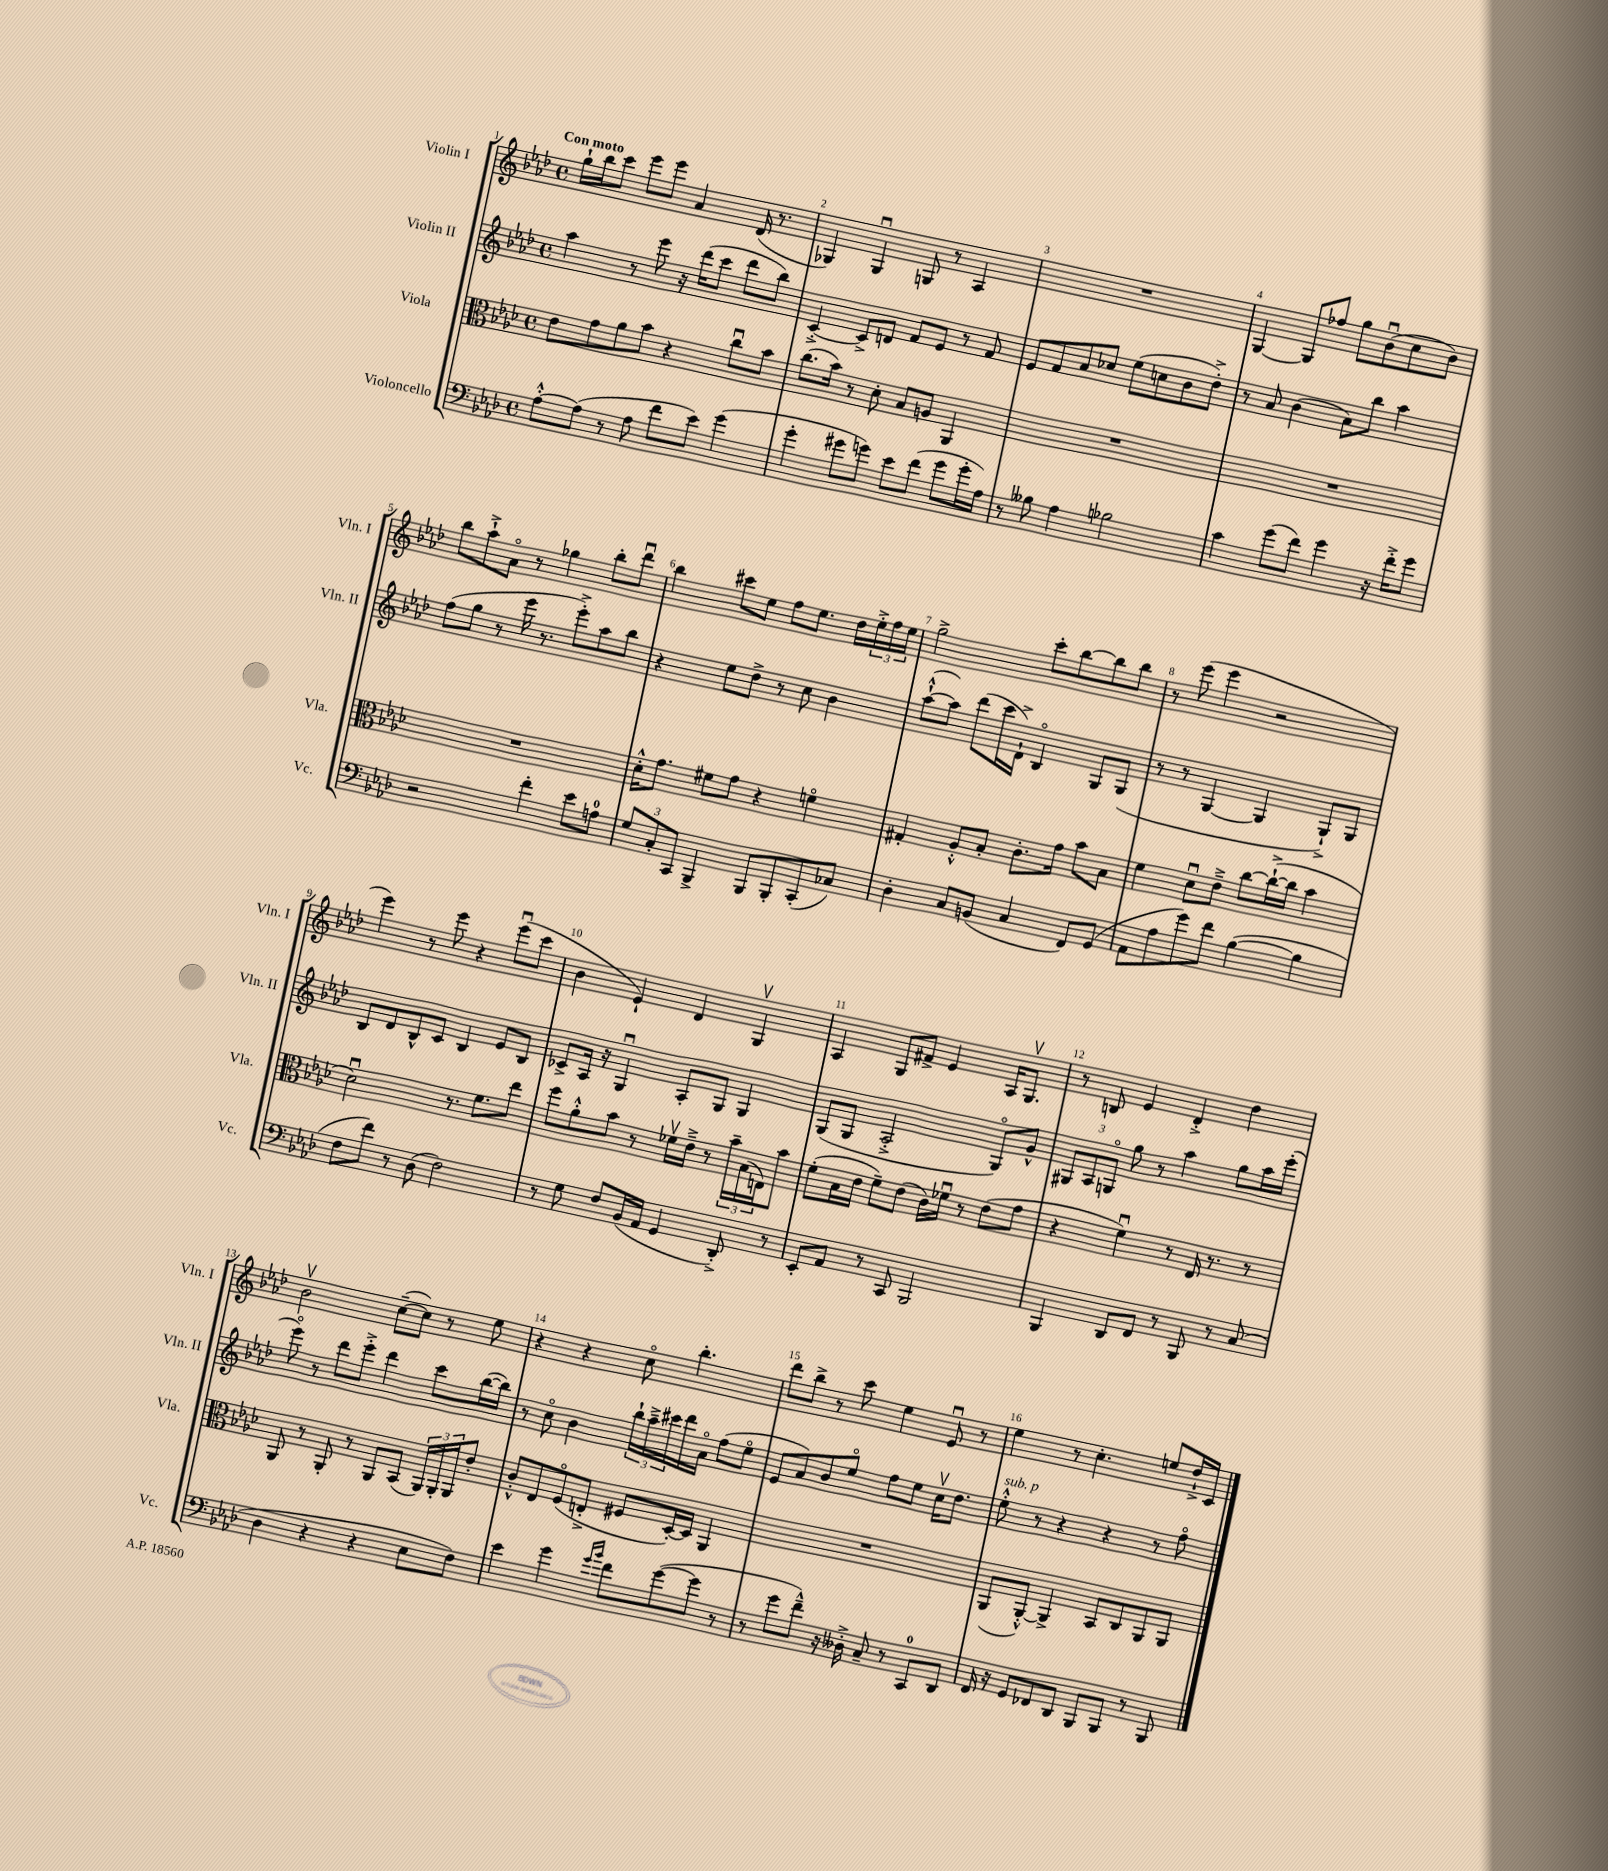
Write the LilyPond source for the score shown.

<<
\new StaffGroup <<
\new Staff = "s0" \with { instrumentName = "Violin I" shortInstrumentName = "Vln. I" } {
    \clef treble \key aes \major \defaultTimeSignature \time 4/4 \tempo "Con moto"
    g''16-! bes''16 c'''8 ees'''8 ees'''8 aes'4 des'16( r8. |
    ges4) ges4\downbow g8 r8 aes4 |
    R1 |
    g4~ g8 fes''8 g''8 bes'8\downbow( c''8 bes'8) |
    bes''8 aes''8-!-> aes'8\flageolet r8 ges''4 bes''8-. des'''8\downbow |
    bes''4 cis'''8 ees''8 f''8 ees''8. des''16 \tuplet 3/2 { ees''16-.-> f''16 ees''16 } |
    g''2-> c'''8-. bes''8~ bes''8 bes''8 |
    r8 ees'''8( ees'''4 r2 |
    ees'''4) r8 ees'''8 r4 ees'''8\downbow( c'''8 |
    bes'4 ees'4-!) des'4 g4\upbow |
    aes4 g8 fis'8-> ees'4 aes16 g8.\upbow |
    r8 b8 ees'4 des'4-.-> des''4 |
    bes'2\upbow c''8~--( c''8) r8 ees''8 |
    r4 r4 c''8\flageolet bes''4.-. |
    des'''8 bes''8-> r8 c'''8 ees''4 ees'8\downbow r8 |
    ees''4 r8 c''4.-. e''8 des''16-!-> c'16 \bar "|." |
}
\new Staff = "s1" \with { instrumentName = "Violin II" shortInstrumentName = "Vln. II" } {
    \clef treble \key aes \major \defaultTimeSignature \time 4/4
    aes''4 r8 ees'''8 r16 des'''16( c'''8 des'''8 bes''8) |
    c'4~-.-> c'8-> d'8 f'8 ees'8 r8 f'8 |
    ees'8 f'8 aes'8 ces''8 ees''8( c''8 bes'8 des''8-.->) |
    r8 aes'8 bes'4( aes'8) bes''8 aes''4 |
    f''8( g''8 r8 ees'''16 r8. ees'''8-.->) aes''8 bes''8 |
    r4 ees''8 des''8-> r8 c''8 bes'4 |
    aes''8~-!-^( aes''8) des'''8( c'''16 des'16-!->) bes4\flageolet g8 g8( |
    r8 r8 g4~ g4 g8-!->) g8 |
    bes8 des'8 bes8-^ c'8 bes4 ees'8 bes8 |
    ces'8-> aes16 r16 g4\downbow aes8-. g8 g4 |
    g8( g8 aes2-.-> g8\flageolet) g'8-^ |
    \tuplet 3/2 { gis8 aes8 g8\flageolet } g''8 r8 aes''4 g''8 aes''16 ees'''16-.( |
    ees'''8\flageolet) r8 des'''8 ees'''8-.-> des'''4 c'''8 bes''16~( bes''16) |
    r8 c''8\flageolet bes'4 \tuplet 3/2 { bes''16-! aes''16---> cis'''16 } des'''16 aes'16\flageolet f''8( ees''8\flageolet |
    ees'8 aes'8) bes'8 ees''8\flageolet f''8 ees''8 c''16\upbow des''8. |
    ees''8-.-^^\markup { \italic "sub. p" } r8 r4 r4 r8 f''8\flageolet \bar "|." |
}
\new Staff = "s2" \with { instrumentName = "Viola" shortInstrumentName = "Vla." } {
    \clef alto \key aes \major \defaultTimeSignature \time 4/4
    ees'8 g'8 aes'8 bes'8 r4 c''8\downbow bes'8 |
    c''8.( bes'16) r8 des'8-. bes8 a8 aes,4 |
    R1 |
    R1 |
    R1 |
    des'16-.-^ g'8. fis'8 g'8 r4 f'4\flageolet |
    gis4-. aes8-.-^ bes8-. c'8.-. g'16 bes'8 bes8 |
    f'4 des'8\downbow ees'8---> c''8~ c''16~-!->( c''16 bes'4 |
    des'2\downbow) r8. f'8. ees''8 |
    f''8 aes'8-.-^ bes'8 r8 fes'16\upbow ees'16---> r8 \tuplet 3/2 { bes'16-- bes16( e16) } bes'8 |
    f'8-.( bes16 ees'16 f'8--) ees'8( c'16) fes'16\downbow r8 ees'8( g'8 |
    r4 f'4\downbow) r8 ees16 r8. r8 |
    aes,8 r8 aes,8-. r8 aes,8 bes,8( \tuplet 3/2 { aes,16) aes,16-. aes,16 } ees'8-. |
    c'8-.-^ ees8 f8\flageolet( e8-.-> fis8 des16~-.) des16 aes,4 |
    R1 |
    aes,8( aes,8~-.-^) aes,4-> bes,8 c8 aes,8 aes,8 \bar "|." |
}
\new Staff = "s3" \with { instrumentName = "Violoncello" shortInstrumentName = "Vc." } {
    \clef bass \key aes \major \defaultTimeSignature \time 4/4
    aes8~-.-^ aes8( r8 aes8 f'8 ees'8) g'4( |
    g'4-. gis'8 g'8) ees'8 f'8( g'8 g'16-. aes16) |
    r8 beses8 aes4 bes2 |
    c'4 g'8( f'8) g'4 r16 f'16-.-> g'8 |
    r2 f'4-. ees'8 a8-0 |
    \tuplet 3/2 { g8 c8-. c,8 } bes,,4-> bes,,8 bes,,8-. c,8-.( ces8) |
    des4-. c8 b,8( c4 f,8) g,8( |
    aes,8 aes8 g'8) f'8 bes4~( bes4 |
    f8 f'8) r8 des8( f2) |
    r8 g8 f8 bes,16( aes,16 g,4 des,8-.->) r8 |
    ees,8-. aes,8 r8 c,8 bes,,2 |
    bes,,4 des,8 f,8 r8 bes,,8 r8 c8( |
    des4 r4 r4 ees8 f8) |
    ees'4 g'4 \grace { g'16 bes'16 } f'8 g'8~( g'8 r8 |
    r8 g'8 f'8---^) r16 deses16-.-> c8-- r8 c,8-0 des,8 |
    f,16 r16 g,8 fes,8 des,8 bes,,8 bes,,8 r8 bes,,8 \bar "|." |
}
>>
>>
\layout { \context { \Score \override BarNumber.break-visibility = ##(#f #t #t) barNumberVisibility = #all-bar-numbers-visible } }
